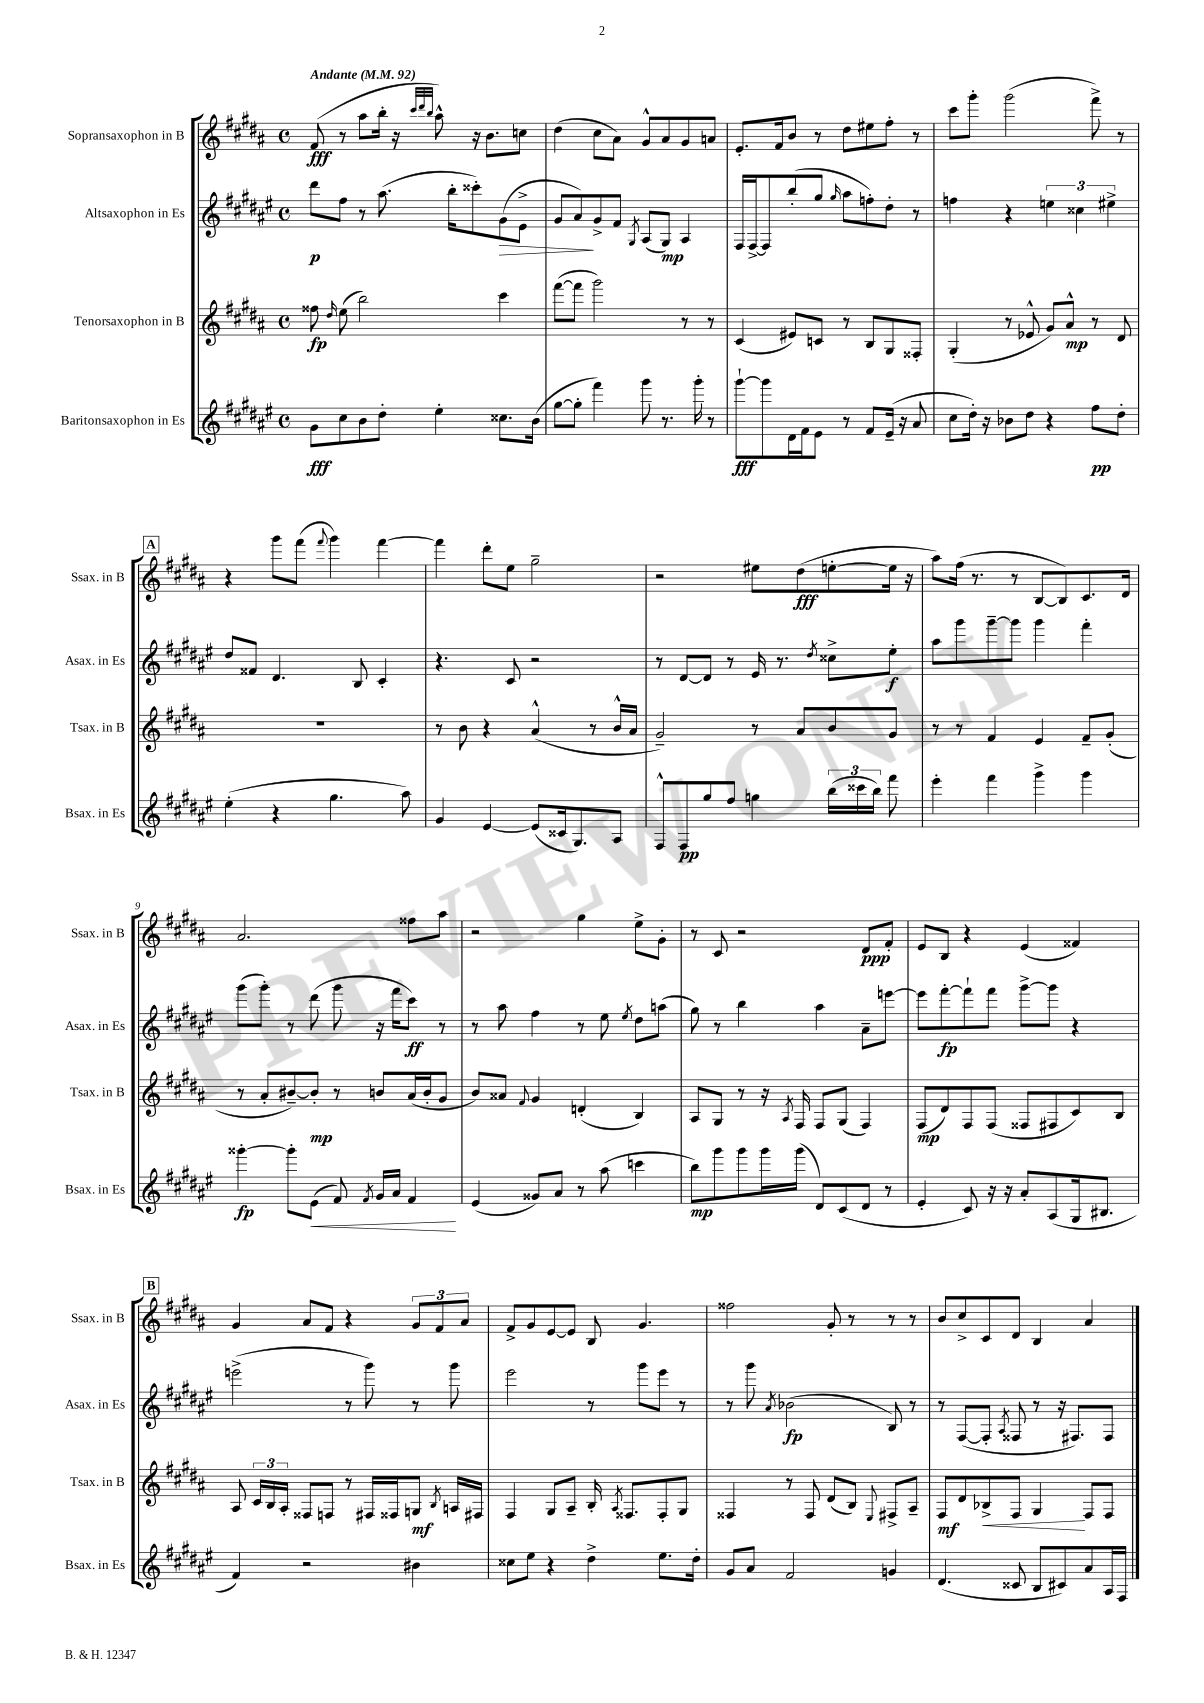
<<
\new StaffGroup <<
\new Staff = "s0" \with { instrumentName = "Sopransaxophon in B" shortInstrumentName = "Ssax. in B" } {
    \clef treble \key b \major \defaultTimeSignature \time 4/4 \tempo "Andante" 4 = 92
    \autoBeamOff fis'8\fff( r8 ais''8[ b''16]-. r16 \grace { cis'''32[ dis'''32 b''32] } ais''8-^) r16 b'8.[ c''8] |
    dis''4( cis''8[ ais'8]) gis'8[-^ ais'8 gis'8 a'8] |
    e'8.[-. fis'16 b'8] r8 dis''8[ eis''8 fis''8]-. r8 |
    cis'''8[ gis'''8]-. gis'''2( fis'''8->) r8 |
    \mark \markup { \box "A" } r4 gis'''8[ fis'''8]( \appoggiatura { fis'''8 } gis'''4) fis'''4~ |
    fis'''4 dis'''8[-. e''8] gis''2-- |
    r2 eis''8[ dis''8\fff( e''8~-. e''16] r16 |
    ais''8[) fis''16]( r8. r8 b8[~ b8) cis'8. dis'16] |
    ais'2. fisis''8[ ais''8] |
    r2 gis''4 e''8[-> gis'8]-. |
    r8 cis'8 r2 dis'8[\ppp fis'8]-. |
    e'8[ b8] r4 e'4( fisis'4) |
    \mark \markup { \box "B" } gis'4 ais'8[ fis'8] r4 \tuplet 3/2 { gis'8[ fis'8 ais'8] } |
    fis'8[-> gis'8 e'8~ e'8] b8 gis'4. |
    fisis''2 gis'8-. r8 r8 r8 |
    b'8[ cis''8-> cis'8 dis'8] b4 ais'4 \bar "|." |
}
\new Staff = "s1" \with { instrumentName = "Altsaxophon in Es" shortInstrumentName = "Asax. in Es" } {
    \clef treble \key fis \major \defaultTimeSignature \time 4/4
    \autoBeamOff dis'''8[\p fis''8] r8 ais''8.( b''16[-. cisis'''8-.) gis'8\>( eis'8]-> |
    gis'8[ ais'8\!) gis'8-> fis'8] \acciaccatura { gis8 } ais8[( gis8]\mp) ais4 |
    fis16[ fis16~-> fis8 b''8-.( gis''8] \grace { gis''16 } ais''8[ f''8-.) dis''8]-. r8 |
    f''4 r4 \tuplet 3/2 { e''4 cisis''4 eis''4-> } |
    \mark \markup { \box "A" } dis''8[ fisis'8] dis'4. b8 cis'4-. |
    r4. cis'8 r2 |
    r8 dis'8[~ dis'8] r8 eis'16 r8. \acciaccatura { dis''8 } cisis''8[-> eis''8]-.\f |
    ais''8[ gis'''8 gis'''8~-- gis'''8] gis'''4 fis'''4-. |
    gis'''8[( gis'''8]-.) r8 dis'''8( gis'''8 r16 fis'''16[ cis'''8]\ff) r8 |
    r8 ais''8 fis''4 r8 eis''8 \acciaccatura { eis''8 } dis''8[ a''8]( |
    gis''8) r8 b''4 ais''4 ais'8[-- e'''8]~ |
    e'''8[ fis'''8~-.\fp fis'''8-! fis'''8] gis'''8[~-> gis'''8] r4 |
    \mark \markup { \box "B" } e'''2->( r8 gis'''8) r8 gis'''8 |
    eis'''2 r8 gis'''8[ eis'''8] r8 |
    r8 gis'''8 \acciaccatura { ais'8 } bes'2\fp( b8) r8 |
    r8 fis8[~( fis8]-. \acciaccatura { ais8 } fisis8 r8 r16 fis8.[) fis8] \bar "|." |
}
\new Staff = "s2" \with { instrumentName = "Tenorsaxophon in B" shortInstrumentName = "Tsax. in B" } {
    \clef treble \key b \major \defaultTimeSignature \time 4/4
    \autoBeamOff fisis''8\fp \grace { dis''16 } e''8( b''2) cis'''4 |
    fis'''8[~( fis'''8] gis'''2) r8 r8 |
    cis'4( eis'8[) c'8] r8 b8[ gis8 fisis8]-. |
    gis4-.( r8 ees'8-^ gis'8[) ais'8]-^\mp r8 dis'8 |
    \mark \markup { \box "A" } R1 |
    r8 b'8 r4 ais'4-^( r8 b'16[-^ ais'16] |
    gis'2--) r8 ais'8[ b'8 gis'8] |
    r8 r8 fis'4 e'4 fis'8[-- gis'8]-.( |
    r8 ais'8[-. bis'8~--) bis'8]-.\mp r8 b'8[ ais'16( b'16-. gis'8] |
    b'8[) aisis'8] \appoggiatura { fis'8 } gis'4 d'4-.( b4) |
    ais8[ gis8] r8 r16 \acciaccatura { ais8 } fis16 fis8[ gis8]( fis4) |
    fis8[\mp( dis'8) fis8 fis8]( fisis8[ fis8 cis'8) b8] |
    \mark \markup { \box "B" } ais8 \tuplet 3/2 { cis'16[ b16 ais16]-. } fisis8[ f8] r8 fis16[ fisis16 g8]\mf \acciaccatura { b8 } a16[ fis16] |
    fis4 gis8[ ais8]-- b16-. \acciaccatura { ais8 } fisis8.[ fisis8-. gis8] |
    fisis4 r8 fisis8 dis'8[( b8]) \appoggiatura { e8 } fis8[-> ais8]-- |
    fis8[\mf dis'8 bes8->\< fis8] gis4\! fis8[ fis8] \bar "|." |
}
\new Staff = "s3" \with { instrumentName = "Baritonsaxophon in Es" shortInstrumentName = "Bsax. in Es" } {
    \clef treble \key fis \major \defaultTimeSignature \time 4/4
    \autoBeamOff gis'8[\fff cis''8 b'8 dis''8]-. eis''4-. cisis''8.[ b'16]( |
    gis''8[~ gis''8]-. fis'''4) gis'''8 r8. gis'''16-. r8 |
    gis'''8[~-!\fff gis'''8 dis'16 fis'16 eis'8] r8 fis'8[ eis'16]--( r16 ais'8 |
    cis''8[ dis''16]-.) r16 bes'8[ dis''8] r4 fis''8[\pp dis''8]-. |
    \mark \markup { \box "A" } eis''4-.( r4 gis''4. ais''8) |
    gis'4 eis'4~ eis'8[( cisis'16 gis8.) ais8] |
    fis8[-^ fis8\pp gis''8 fis''8] g''4 \tuplet 3/2 { b''16[( cisis'''16 b''16]) } fis'''8 |
    eis'''4-. fis'''4 gis'''4-> gis'''4 |
    gisis'''4~-.\fp gisis'''8[-. eis'8]\<( fis'8) \acciaccatura { fis'8 } gis'16[ ais'16] fis'4\! |
    eis'4( gisis'8[) ais'8] r8 ais''8( c'''4 |
    b''8[\mp) gis'''8 gis'''8 gis'''16 gis'''16]( dis'8[) cis'8( dis'8] r8 |
    eis'4-. cis'8) r16 r16 ais'8[-. ais8( gis16 bis8.] |
    \mark \markup { \box "B" } fis'4) r2 bis'4 |
    cisis''8[ eis''8] r4 dis''4-> eis''8.[ dis''16]-. |
    gis'8[ ais'8] fis'2 g'4 |
    dis'4.( cisis'8 b8[ cis'8) ais'8 ais16 fis16] \bar "|." |
}
>>
>>
